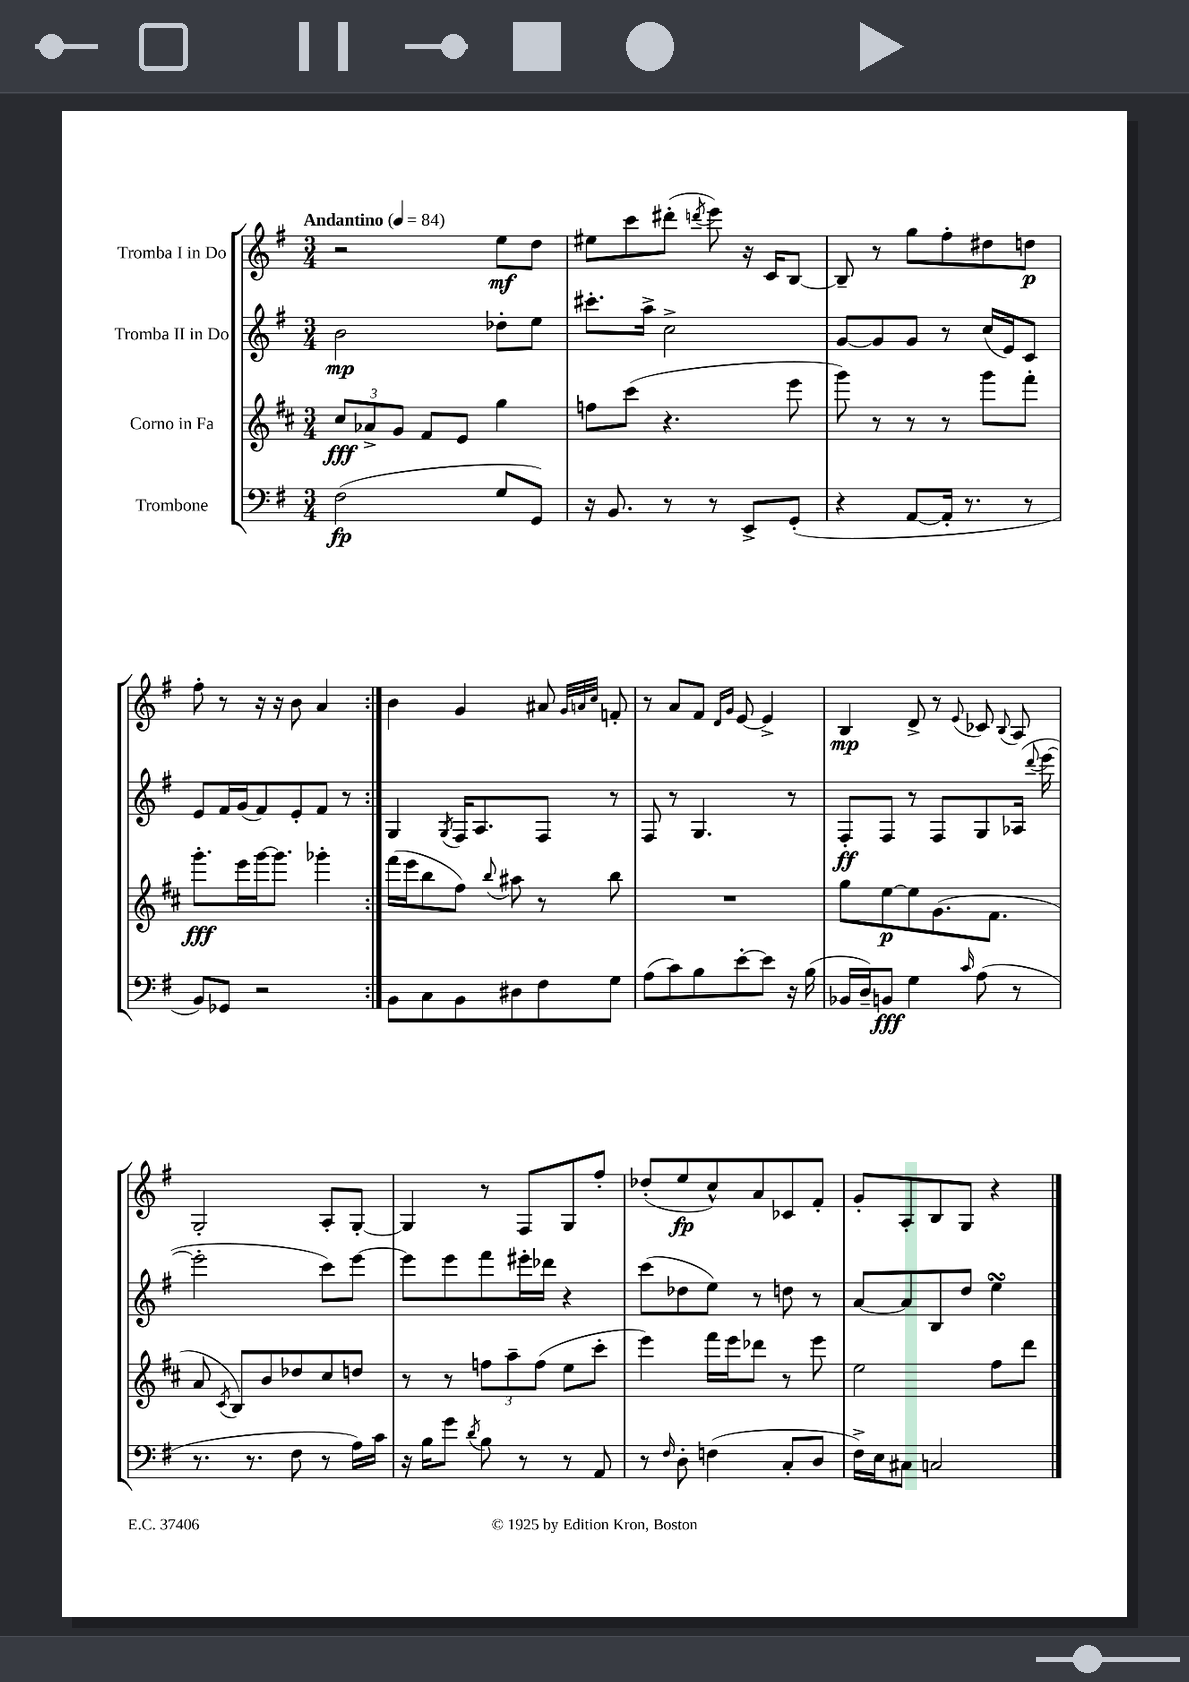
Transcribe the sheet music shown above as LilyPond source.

<<
\new StaffGroup <<
\new Staff = "s0" \with { instrumentName = "Tromba I in Do" } {
    \clef treble \key g \major \numericTimeSignature \time 3/4 \tempo "Andantino" 4 = 84
    \autoBeamOff \repeat volta 2 { r2 e''8[\mf d''8] |
    eis''8[ c'''8 dis'''8]-.( \acciaccatura { d'''8 } e'''8) r16 c'16[ b8]~ |
    b8-- r8 g''8[ fis''8-. dis''8 d''8]\p |
    fis''8-. r8 r16 r16 b'8 a'4 | }
    b'4 g'4 ais'8 \grace { g'32[ a'32 c''32] } f'8-. |
    r8 a'8[ fis'8] \grace { d'16[ g'16] } e'8~ e'4-> |
    b4\mp d'8-> r8 \appoggiatura { e'8 } ces'8 \appoggiatura { b8 } a8 |
    g2-. a8[-. g8]~-. |
    g4 r8 fis8[ g8 fis''8]-. |
    des''8[-.( e''8\fp c''8-^) a'8 ces'8 fis'8]-. |
    g'8[-. a8-. b8 g8] r4 \bar "|." |
}
\new Staff = "s1" \with { instrumentName = "Tromba II in Do" } {
    \clef treble \key g \major \numericTimeSignature \time 3/4
    \autoBeamOff \repeat volta 2 { b'2\mp des''8[-. e''8] |
    cis'''8.[-. a''16]-> c''2-> |
    g'8[~ g'8 g'8] r8 c''16[( e'16) c'8] |
    e'8[ fis'16 g'16( fis'8) e'8-. fis'8] r8 | }
    g4 \acciaccatura { g8 } fis16[ a8. fis8] r8 |
    fis8 r8 g4. r8 |
    fis8[-.\ff fis8] r8 fis8[ g8 aes16]( \appoggiatura { d'''8 } e'''16~ |
    e'''2-. c'''8[) e'''8]~ |
    e'''8[ e'''8 fis'''8 eis'''16-. des'''16] r4 |
    c'''8[( des''8 e''8]) r8 d''8 r8 |
    a'8[~ a'8 b8 d''8] e''4\turn \bar "|." |
}
\new Staff = "s2" \with { instrumentName = "Corno in Fa" } {
    \clef treble \key d \major \numericTimeSignature \time 3/4
    \autoBeamOff \repeat volta 2 { \tuplet 3/2 { cis''8[\fff aes'8-> g'8] } fis'8[ e'8] g''4 |
    f''8[ cis'''8]( r4. e'''8 |
    g'''8) r8 r8 r8 g'''8[ fis'''8]-. |
    g'''8.[-.\fff e'''16 g'''16~ g'''8.] ges'''4-. | }
    fis'''16[( e'''16 b''8 fis''8]) \appoggiatura { b''8 } ais''8 r8 b''8 |
    R2. |
    g''8[ e''8~\p e''8 g'8.( fis'8.] |
    a'8 \acciaccatura { cis'8 } b8[) b'8 des''8 cis''8 d''8] |
    r8 r8 \tuplet 3/2 { f''8[ a''8-- f''8]( } e''8[ cis'''8]-. |
    e'''4) fis'''16[ e'''16 des'''8] r8 e'''8 |
    e''2 fis''8[ d'''8] \bar "|." |
}
\new Staff = "s3" \with { instrumentName = "Trombone" } {
    \clef bass \key g \major \numericTimeSignature \time 3/4
    \autoBeamOff \repeat volta 2 { fis2\fp( g8[ g,8]) |
    r16 b,8. r8 r8 e,8[-> g,8]-.( |
    r4 a,8[~ a,16]-. r8. r8 |
    b,8[) ges,8] r2 | }
    b,8[ c8 b,8 dis8 fis8 g8] |
    a8[( c'8) b8 e'8~-. e'8] r16 b16( |
    bes,16[ d16--) b,8]\fff g4 \grace { c'16 } a8( r8 |
    r8. r8. fis8 r8 a16[) c'16] |
    r16 b16[ g'8] \acciaccatura { d'8 } b8 r8 r8 a,8 |
    r8 \grace { fis16 } d8-. f4( c8[-. d8] |
    fis16[->) e16 cis8] c2 \bar "|." |
}
>>
>>
\layout { \context { \Score \remove "Bar_number_engraver" } }
